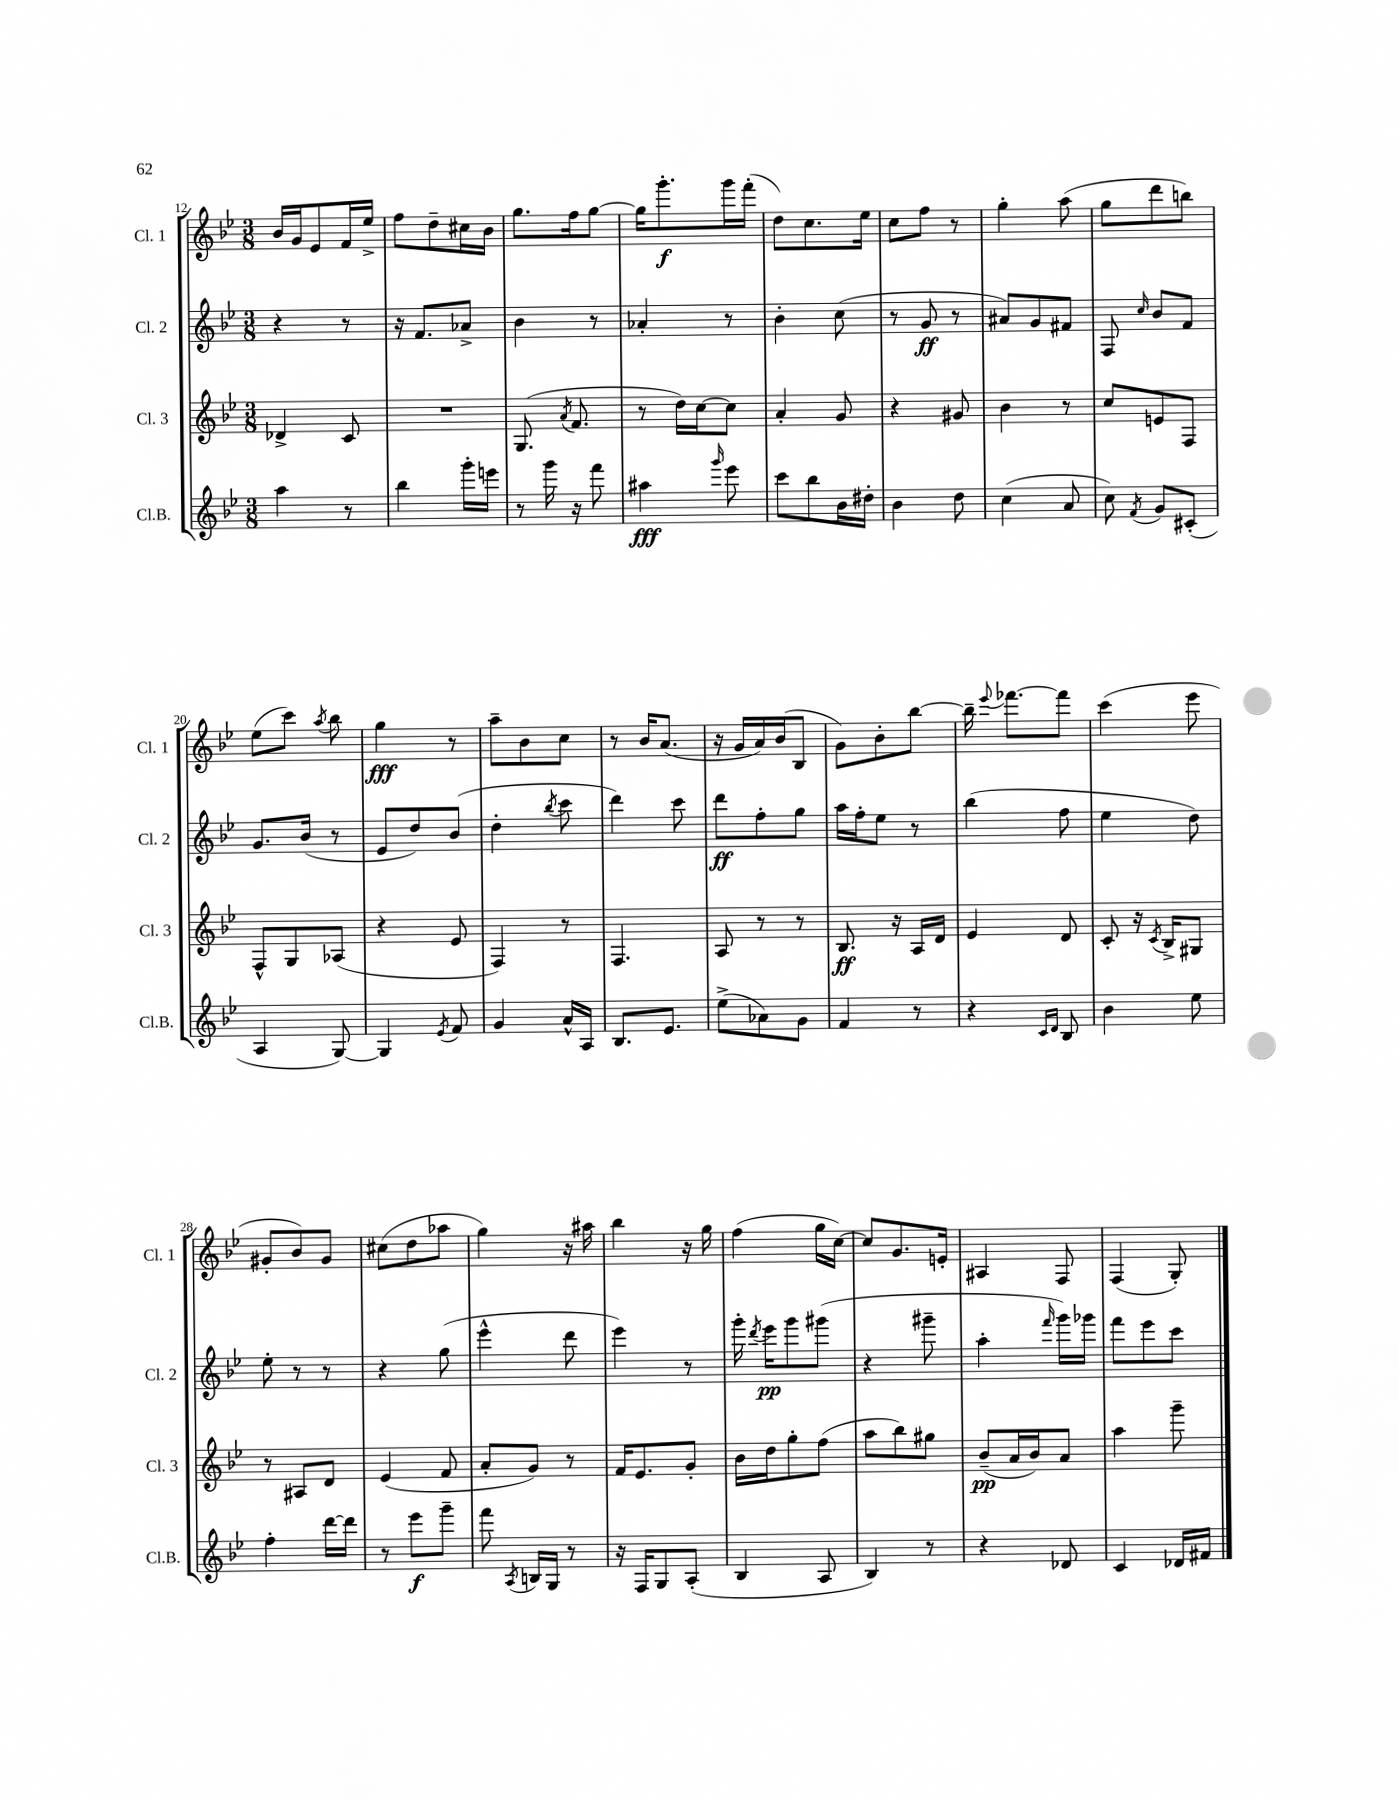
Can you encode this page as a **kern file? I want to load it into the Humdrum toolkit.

**kern	**kern	**kern	**kern
*staff4	*staff3	*staff2	*staff1
*clefG2	*clefG2	*clefG2	*clefG2
*k[b-e-]	*k[b-e-]	*k[b-e-]	*k[b-e-]
*M3/8	*M3/8	*M3/8	*M3/8
4aa	4d-^	4r	16b-
.	.	.	16g
.	.	.	8e-
8r	8c	8r	16f
.	.	.	16ee-^
=	=	=	=
4bb-	4.r	16r	8ff
.	.	8.f	.
.	.	.	8dd~
16ggg'	.	8a-^	16cc#
16eee	.	.	16b-
=	=	=	=
8r	(8.G	4b-	8.gg
16ggg	.	.	.
.	8qa	.	.
16r	8.f	.	16ff
8fff	.	8r	[8gg
=	=	=	=
4aa#	8r	4a-'	16gg]
.	.	.	8.ggg'
.	16dd)	.	.
.	[16cc	.	.
16qqggg	.	.	.
8eee-	8cc]	8r	16ggg
.	.	.	(16fff'
=	=	=	=
8ccc	4a'	4b-'	8dd)
8bb-	.	.	8.cc
16b-	8g	(8cc	.
16dd#'	.	.	16ee-
=	=	=	=
4b-	4r	8r	8cc
.	.	8g	8ff
8dd	8g#	8r	8r
=	=	=	=
(4cc	4b-	8a#)	4gg'
.	.	8g	.
8a	8r	8f#	(8aa
=	=	=	=
8cc)	8cc	8F	8gg
8qf	.	16qqcc	.
8g	8e	8b-	8ddd
(8c#'	8F	8f	8bb)
=	=	=	=
4A	8F^^	8.g	(8ee-
.	8G	.	8ccc)
.	.	(16b-	.
.	.	.	8qaa
[8G)	(8A-	8r	8bb-
=	=	=	=
4G]	4r	8e-	4gg
.	.	8dd)	.
8qe-	.	.	.
8f	8e-	(8b-	8r
=	=	=	=
4g	4F)	4dd'	8aa~
.	.	.	8b-
.	.	8qbb-	.
16a^^	8r	8ccc	8cc
16A	.	.	.
=	=	=	=
8.B-	4.F	4ddd)	8r
.	.	.	16b-
8.e-	.	.	(8.a
.	.	8ccc	.
=	=	=	=
(8ee-^	8A	8ddd	16r
.	.	.	16g
8a-)	8r	8ff'	16a)
.	.	.	(16b-
8g	8r	8gg	8B-
=	=	=	=
4f	8.B-	16aa	8g)
.	.	16ff'	.
.	.	8ee-	8b-'
.	16r	.	.
8r	16A	8r	[8bb-
.	16d	.	.
=	=	=	=
4r	4e-	(4bb-	16bb-~]
.	.	.	8qqeee-
.	.	.	[8.fff-
16qqc	.	.	.
16qqd	.	.	.
8B-	8d	8ff	8fff-]
=	=	=	=
4b-	8c'	4ee-	(4ccc
.	16r	.	.
.	8qc	.	.
.	16B-^	.	.
8ee-	8G#	8dd)	8eee-
=	=	=	=
4ff'	8r	8ee-'	8g#'
.	8A#	8r	8b-)
[16ddd	8d	8r	8g#
16ddd]	.	.	.
=	=	=	=
8r	(4e-	4r	(8cc#
8eee-	.	.	8dd
8ggg~	8f	(8gg	8aa-
=	=	=	=
8fff	8a'	4eee-^^	4gg)
8qA	.	.	.
16B	8g)	.	.
16G	.	.	.
8r	8r	8ddd	16r
.	.	.	16aa#
=	=	=	=
16r	16f	4eee-)	4bb-
16F	8.e-	.	.
8G	.	.	.
(8A'	8g'	8r	16r
.	.	.	16gg
=	=	=	=
4B-	16b-	16ggg'	(4ff
.	.	8qddd	.
.	16dd	16eee-	.
.	8gg'	8ggg	.
8A	(8ff	(8ggg#	16gg
.	.	.	[16cc)
=	=	=	=
4B-)	8aa	4r	8cc]
.	8bb-)	.	8.g
8r	8gg#	8ggg#~	.
.	.	.	16e'
=	=	=	=
4r	(8b-~	4aa'	4A#
.	16a	.	.
.	16b-)	.	.
.	.	16qqfff	.
8d-	8a	16ggg)	8F
.	.	16ggg-	.
=	=	=	=
4c	4aa	8fff	(4F
.	.	8eee-	.
16d-	8ggg~	8ccc	8G')
16f#	.	.	.
==	==	==	==
*-	*-	*-	*-
